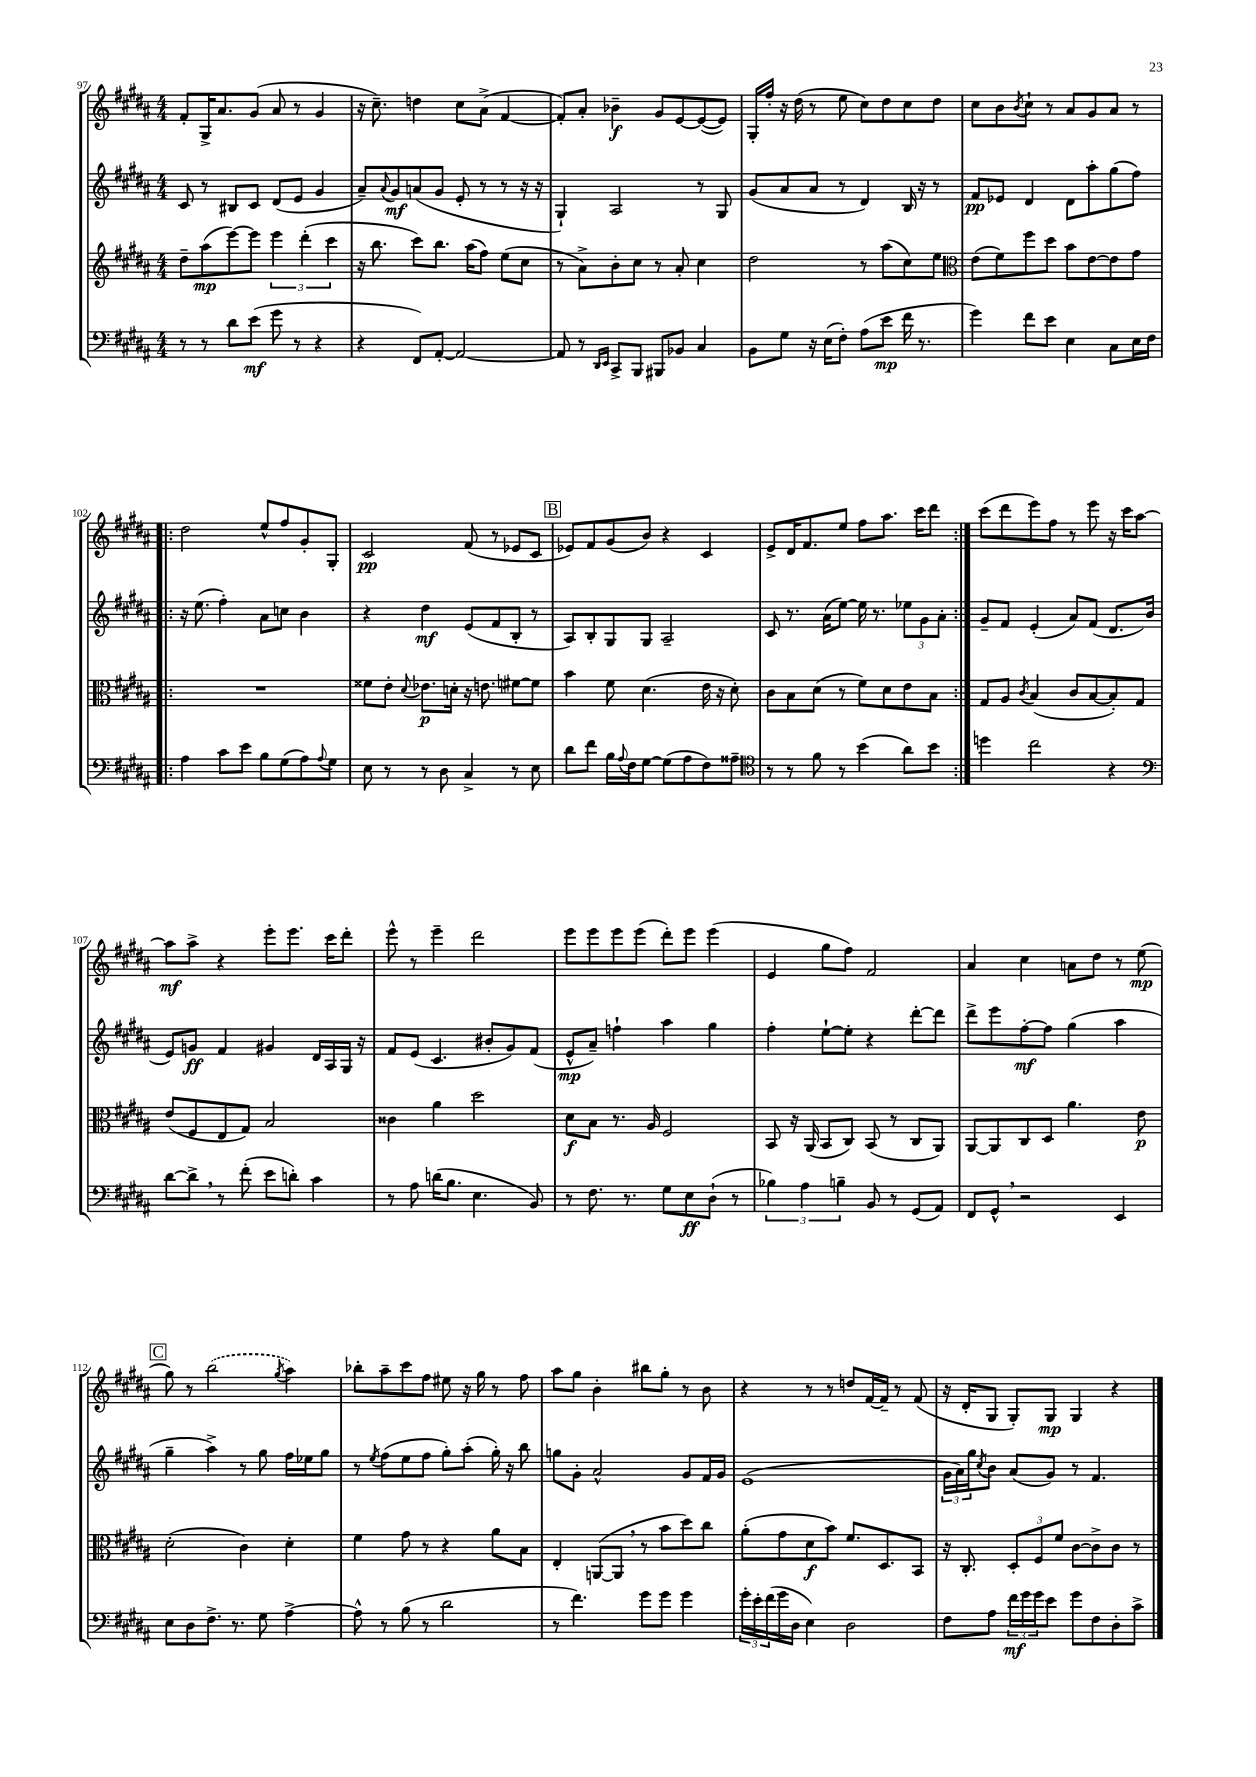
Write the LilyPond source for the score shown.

<<
\new StaffGroup <<
\new Staff = "s0" {
    \clef treble \key b \major \numericTimeSignature \time 4/4
    fis'8-. gis16-> ais'8. gis'8( ais'8 r8 gis'4 |
    r16 cis''8.--) d''4 cis''8 ais'8->( fis'4~ |
    fis'8-.) ais'8-. bes'4--\f gis'8 e'8~ e'8~( e'8) |
    gis16-. fis''16-. r16 dis''16( r8 e''8 cis''8) dis''8 cis''8 dis''8 |
    cis''8 b'8 \acciaccatura { b'8 } cis''8-! r8 ais'8 gis'8 ais'8 r8 |
    \repeat volta 2 { dis''2 e''8-^ fis''8 gis'8-. gis8-. |
    cis'2\pp fis'8( r8 ees'8 cis'8 |
    \mark \markup { \box "B" } ees'8) fis'8 gis'8( b'8) r4 cis'4 |
    e'8-> dis'16 fis'8. e''8 fis''8 ais''8. cis'''16 dis'''8 | }
    cis'''8( dis'''8 e'''8) fis''8 r8 e'''8 r16 cis'''16 ais''8~ |
    ais''8\mf ais''8-> r4 e'''8-. e'''8. cis'''16 dis'''8-. |
    e'''8-^ r8 e'''4-- dis'''2 |
    e'''8 e'''8 e'''8 e'''8( dis'''8-.) e'''8 e'''4( |
    e'4 gis''8 fis''8) fis'2 |
    ais'4 cis''4 a'8 dis''8 r8 e''8\mp( |
    \mark \markup { \box "C" } gis''8) r8 \once \slurDashed b''2( \acciaccatura { gis''8 } ais''4) |
    bes''8-. ais''8-- cis'''8 fis''8 eis''8 r16 gis''16 r8 fis''8 |
    ais''8 gis''8 b'4-. bis''8 gis''8-. r8 b'8 |
    r4 r8 r8 d''8 fis'16~ fis'16-- r8 fis'8( |
    r16 dis'16-. gis8 gis8-.) gis8\mp gis4 r4 \bar "|." |
}
\new Staff = "s1" {
    \clef treble \key b \major \numericTimeSignature \time 4/4
    cis'8 r8 bis8 cis'8 dis'8( e'8 gis'4 |
    ais'8--) \appoggiatura { ais'8 } gis'8\mf a'8( gis'8 e'8-. r8 r8 r16 r16 |
    gis4-!) ais2 r8 gis8 |
    gis'8( ais'8 ais'8 r8 dis'4) b16 r16 r8 |
    fis'8\pp ees'8 dis'4 dis'8 ais''8-. gis''8( fis''8) |
    \repeat volta 2 { r16 e''8.( fis''4-.) ais'8 c''8 b'4 |
    r4 dis''4\mf e'8( fis'8 b8-. r8 |
    \mark \markup { \box "B" } ais8) b8-. gis8 gis8 ais2-- |
    cis'8 r8. ais'16( e''8~) e''16 r8. \tuplet 3/2 { ees''8 gis'8 ais'8-. } | }
    gis'8-- fis'8 e'4-.( ais'8) fis'8( dis'8. b'16 |
    e'8) g'8\ff fis'4 gis'4 dis'16 ais16 gis16 r16 |
    fis'8 e'8( cis'4. bis'8-. gis'8) fis'8( |
    e'8-^\mp ais'8--) f''4-! ais''4 gis''4 |
    fis''4-. e''8~-! e''8-. r4 dis'''8~-. dis'''8 |
    dis'''8-> e'''8 fis''8~-.\mf fis''8 gis''4( ais''4 |
    \mark \markup { \box "C" } gis''4-- ais''4->) r8 gis''8 fis''16 ees''16 gis''8 |
    r8 \acciaccatura { e''8 } fis''8( e''8 fis''8 gis''8-.) ais''8-.( gis''16-.) r16 b''8 |
    g''8 gis'8-. ais'2-^ gis'8 fis'16 gis'16 |
    e'1( |
    \tuplet 3/2 { gis'16 ais'16) gis''16 } \acciaccatura { cis''8 } b'8 ais'8( gis'8) r8 fis'4. \bar "|." |
}
\new Staff = "s2" {
    \clef treble \key b \major \numericTimeSignature \time 4/4
    dis''8-- ais''8\mp( e'''8~) e'''8 \tuplet 3/2 { e'''4 dis'''4-.( cis'''4 } |
    r16 b''8. cis'''8) b''8. ais''16( fis''8) e''8( cis''8 |
    r8 ais'8->) b'8-. cis''8 r8 ais'8-. cis''4 |
    dis''2 r8 ais''8( cis''8) e''8 |
    \clef alto e'8( fis'8) fis''8 dis''8 b'8 e'8~ e'8 gis'8 |
    \repeat volta 2 { R1 |
    fisis'8 e'8-. \appoggiatura { dis'8 } ees'8.\p d'16-. r16 e'8. fis'8~ fis'8 |
    \mark \markup { \box "B" } b'4 fis'8 dis'4.( e'16 r16 dis'8-.) |
    cis'8 b8 dis'8( r8 fis'8) dis'8 e'8 b8 | }
    gis8 ais8 \acciaccatura { cis'8 } b4( cis'8 b8~ b8-.) gis8 |
    e'8( fis8 e8 gis8) b2 |
    cisis'4 ais'4 dis''2 |
    dis'8\f b8 r8. ais16 fis2 |
    b,8 r16 ais,16( b,8 cis8) b,8( r8 cis8 ais,8) |
    ais,8~ ais,8 cis8 dis8 ais'4. e'8\p |
    \mark \markup { \box "C" } dis'2-.( cis'4) dis'4-. |
    fis'4 gis'8 r8 r4 ais'8 b8 |
    e4-. a,8~( a,8 \breathe r8 b'8 dis''8) cis''8 |
    ais'8-.( gis'8 dis'8\f b'8) fis'8. dis8. b,8 |
    r16 cis8.-. \tuplet 3/2 { dis8-. fis8 fis'8 } cis'8~ cis'8-> cis'8 r8 \bar "|." |
}
\new Staff = "s3" {
    \clef bass \key b \major \numericTimeSignature \time 4/4
    r8 r8 dis'8 e'8\mf( gis'8 r8 r4 |
    r4 fis,8) ais,8~-. ais,2~ |
    ais,8 r8 \grace { dis,16 e,16 } cis,8-> b,,8 bis,,8 bes,8 cis4 |
    b,8 gis8 r16 e16( fis8-.) ais8( e'8\mp fis'16 r8. |
    gis'4) fis'8 e'8 e4 cis8 e16 fis16 |
    \repeat volta 2 { ais4 cis'8 e'8 b8 gis8( ais8) \appoggiatura { ais8 } gis8 |
    e8 r8 r8 dis8 cis4-> r8 e8 |
    \mark \markup { \box "B" } dis'8 fis'8 b16 \appoggiatura { ais8 } fis16 gis8~ gis8( ais8 fis8) aisis8-- |
    \clef tenor r8 r8 fis'8 r8 b'4( ais'8) b'8 | }
    d''4 cis''2 r4 |
    \clef bass dis'8~ dis'8-> \breathe r8 fis'8-.( e'8 d'8-.) cis'4 |
    r8 ais8 d'16( b8. e4. b,8) |
    r8 fis8. r8. gis8 e8\ff dis8-!( r8 |
    \tuplet 3/2 { bes4) ais4 b4-- } b,8 r8 gis,8( ais,8) |
    fis,8 gis,8-^ \breathe r2 e,4 |
    \mark \markup { \box "C" } e8 dis8 fis8.-> r8. gis8 ais4~-> |
    ais8-^ r8 b8( r8 dis'2 |
    r8 fis'4.) gis'8 gis'8 gis'4 |
    \tuplet 3/2 { gis'16-. e'16-. fis'16( } gis'16 dis16 e4) dis2 |
    fis8 ais8 \tuplet 3/2 { fis'16\mf gis'16 gis'16 } e'8 gis'8 fis8 dis8-. cis'8-> \bar "|." |
}
>>
>>
\layout { \context { \Score currentBarNumber = #97 } }
